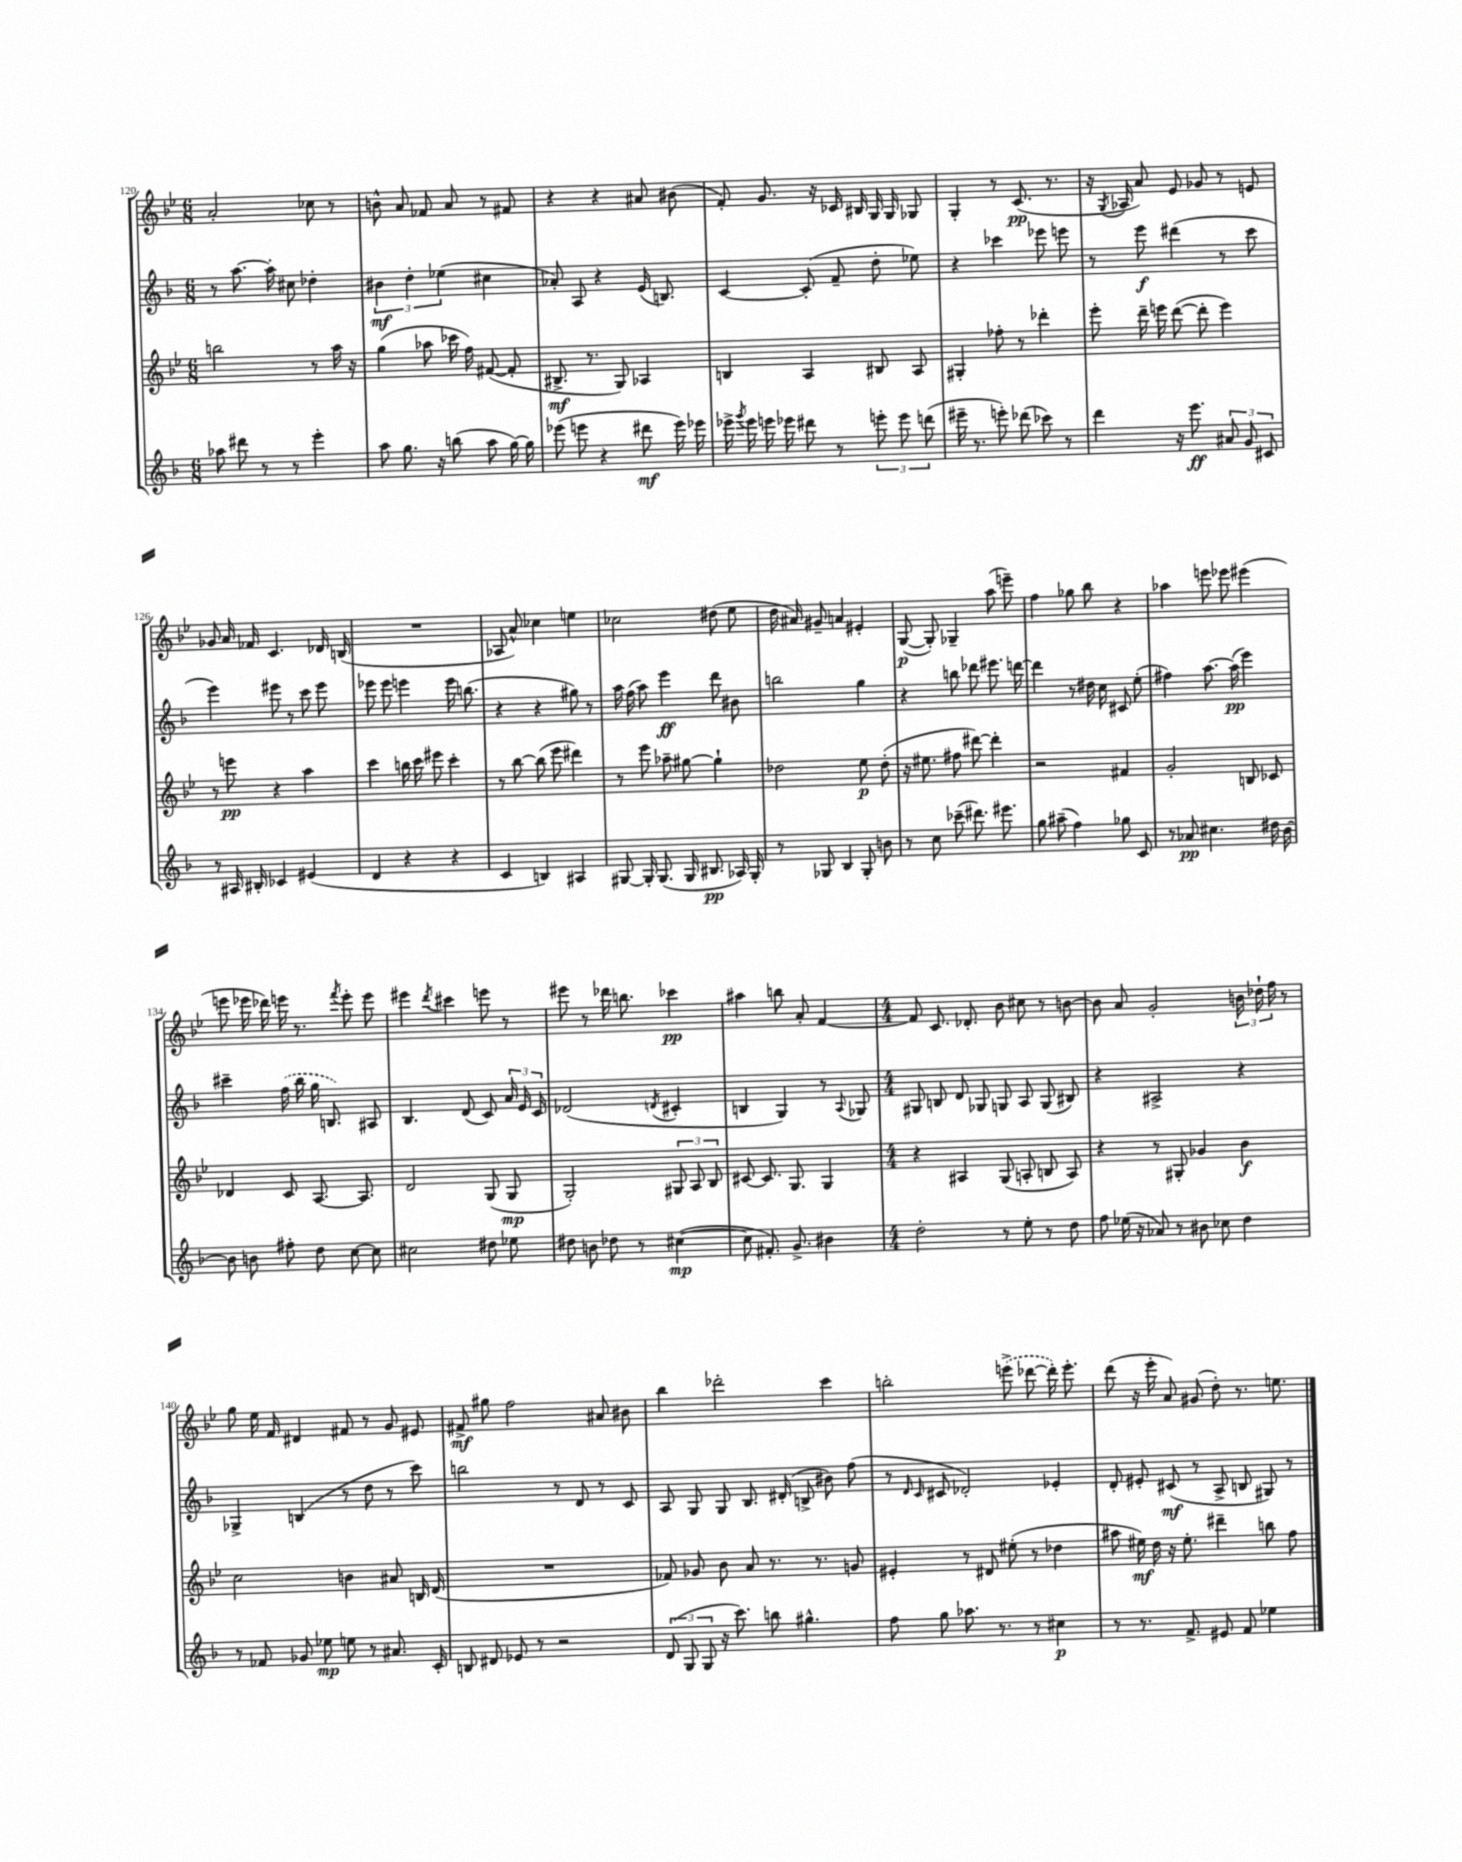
<<
\new StaffGroup <<
\new Staff = "s0" {
    \clef treble \key bes \major \numericTimeSignature \time 6/8
    \autoBeamOff a'2-. ces''8 r8 |
    b'8-^ a'8 fes'8 a'8 r8 fis'8 |
    r4 r4 ais'8 bis'8( |
    f'8-.) g'8. r16 ces'16 bis16 g16 g16 ges8 |
    g4-. r8 c'8.\pp( r8. |
    r16 \acciaccatura { g8 } aes16 a'8) ees'8 ges'8 r8 e'8 |
    ges'8 a'16 fes'16 c'4. des'16 b16( |
    R2. |
    aes8 a'8-^) ces''4 e''4 |
    ces''2 dis''8( ees''8 |
    d''16 ais'16) gis'8-- a'4 eis'4-. |
    g8~\p( g8-.) ges4-- a''8( e'''8--) |
    f''4 ges''8 bes''8 r4 |
    aes''4 e'''8 ees'''8 eis'''4( |
    e'''8 ees'''16 des'''16) e'''16 r8. \acciaccatura { f'''8 } e'''8-. e'''8 |
    eis'''4 \acciaccatura { d'''8 } cis'''4 e'''8 r8 |
    eis'''8 r8 des'''16 b''8. ces'''4\pp |
    ais''4 b''8 a'8-. f'4~ |
    \numericTimeSignature \time 4/4 f'8 c'8. des'8.-. bes'8 cis''8 r8 b'8~ |
    b'8 a'8 g'2-. \tuplet 3/2 { b'16 des''16-! f''16 } r8 |
    g''8 ees''16 f'16 dis'4 fis'8 r8 g'8 eis'8 |
    fis'8->\mf gis''8 f''2 ais'8 bis'8 |
    bes''4 des'''2-. c'''4 |
    b''2-. \once \slurDashed e'''8->( des'''8~ des'''16-.) e'''8.-. |
    d'''8( r16 ees'''16-. a'8) gis'8( d''8-.) r8. e''8. \bar "|." |
}
\new Staff = "s1" {
    \clef treble \key f \major \numericTimeSignature \time 6/8
    \autoBeamOff r8 a''8.~ a''16-. cis''8 des''4-. |
    \tuplet 3/2 { bis'4\mf d''4-. ees''4( } cis''4 |
    aes'8-.) a8 r4 e'16( b8.) |
    c'4~ c'8-.( f'8-- d''8-. ees''8) |
    r4 ces'''4 ees'''8 e'''8 |
    r8 e'''8\f dis'''4( r8 c'''8 |
    e'''4) eis'''8 r8 c'''8 eis'''8 |
    ees'''8 ees'''8 e'''4 e'''16 b''8.( |
    r4 r4 gis''8) r8 |
    a''16 f''16( a''8) e'''4\ff d'''8 bis'8 |
    b''2 g''4 |
    r4 b''8 des'''8 eis'''8. d'''16~ |
    d'''4 r8 dis''16 c''16 cis'8 e''8-.( |
    fis''4) a''8.~ a''16\pp( e'''4) |
    cis'''4-- \once \slurDashed f''16( bes''16 g''16 b8.) ais8 |
    bes4. d'8( c'8) \tuplet 3/2 { a'16 e'16 c'16 } |
    des'2( \acciaccatura { d'8 } cis'4-. |
    b4 g4) r8 \appoggiatura { a8 } ges8 |
    \numericTimeSignature \time 4/4 gis8 b8 d'8 ges8 g8 a8 g8( bis8) |
    r4 ais2-> r4 |
    ges4-> b4( r8 d''8 r8 c'''8) |
    b''2 r8 d'8 r8 c'8 |
    a8 g8 g8 bes8. dis'16-.( b8-> bis'8) f''8( |
    r8 \grace { d'16 c'16 } cis'8 des'2-.) ees'4-. |
    d'8-. eis'8-. cis'8\mf( r8 a8-> b8 gis8) r8 \bar "|." |
}
\new Staff = "s2" {
    \clef treble \key bes \major \numericTimeSignature \time 6/8
    \autoBeamOff b''2 r8 a''16 r16 |
    g''4( aes''8 ces'''16 f''16) fis'8~( fis'8-. |
    bis8.->\mf r8. g8) aes4 |
    b4 a4 bis8 a8 |
    gis4-. fes''8-. r8 des'''4-. |
    ees'''8-. d'''16-- e'''16 d'''8~( d'''8-. e'''4) |
    r8 e'''8\pp r4 a''4 |
    c'''4 b''16 c'''16 eis'''8 c'''4-. |
    r8 bes''8~ bes''8( ees'''8 dis'''4) |
    r8 ees'''8 aes''8-- gis''8~ gis''4-! |
    des''2 ees''8\p des''8-.( |
    r16 eis''8. fis''8 dis'''8~) dis'''4-. |
    r2 fis'4 |
    g'2-. b8 ces'8 |
    des'4 c'8 a8.~ a8. |
    d'2 g8( g8\mp |
    g2-.) \tuplet 3/2 { gis8 a8 bes8 } |
    cis'8~ cis'8. g8. g4 |
    \numericTimeSignature \time 4/4 r4 ais4 g8( a8-. b8 a8) |
    r4 r8 gis8-. ges'4 bes'4\f |
    c''2 b'4 ais'8 b16 d'16( |
    R1 |
    fes'8) ges'8 bes'8 a'8 r8. r8. g'8 |
    eis'4-. r8 dis'8 eis''8-.( r8 des''4 |
    ais''8 eis''16\mf) d''16 r16 eis''8.-. dis'''4-- b''8 f''8 \bar "|." |
}
\new Staff = "s3" {
    \clef treble \key f \major \numericTimeSignature \time 6/8
    \autoBeamOff aes''8 dis'''8 r8 r8 e'''4-. |
    a''8 g''8. r16 b''8( a''8 g''16~) g''16 |
    ees'''8( e'''8 r4 dis'''8\mf e'''16) ees'''16 |
    ees'''16-> \acciaccatura { g'''8 } ees'''16 e'''16 ees'''16 dis'''8 r8 \tuplet 3/2 { e'''8-. e'''8 d'''8( } |
    eis'''16-- r8. e'''8-.) des'''8( ces'''8) r8 |
    d'''4 r16 e'''8.\ff \tuplet 3/2 { ais'8 g'8 cis'8 } |
    r8 ais16 bis16-. ces'4 eis'4( |
    d'4 r4 r4 |
    c'4 b4) ais4 |
    gis8~ gis16-. gis8.( gis16 bis8.\pp aes16) gis16-. |
    r8 ges8 bes4 ges8-. b'8 |
    r8 c''8 ces'''8--( dis'''8.) eis'''8. |
    g''8 ais''8--( f''4) ges''8 c'8 |
    r8 aes'8\pp cis''4. dis''16 bes'16~ |
    bes'8 b'8 fis''8-. d''8 c''8~ c''8 |
    cis''2 dis''8 ees''8 |
    dis''8 b'8 des''8 r8 cis''4~\mp( |
    cis''8 fis'8.-.) g'8.-> bis'4 |
    \numericTimeSignature \time 4/4 d''2-. r8 e''8-. r8 d''8 |
    f''8 ees''16( r16 aes'8) r8 bis'8 ces''8 d''4 |
    r8 fes'8 ges'8 ees''8\mp e''8 r8 ais'8. c'16-. |
    b8 dis'8 ees'8 r8 r2 |
    \tuplet 3/2 { d'8( g8 g8 } r16 c'''8.) b''8 gis''4.-^ |
    f''8 g''8 aes''8. r8. r8 cis''4\p |
    r8 r8. f'8.-> eis'8 f'8 ees''4 \bar "|." |
}
>>
>>
\layout { \context { \Score currentBarNumber = #120 } }
